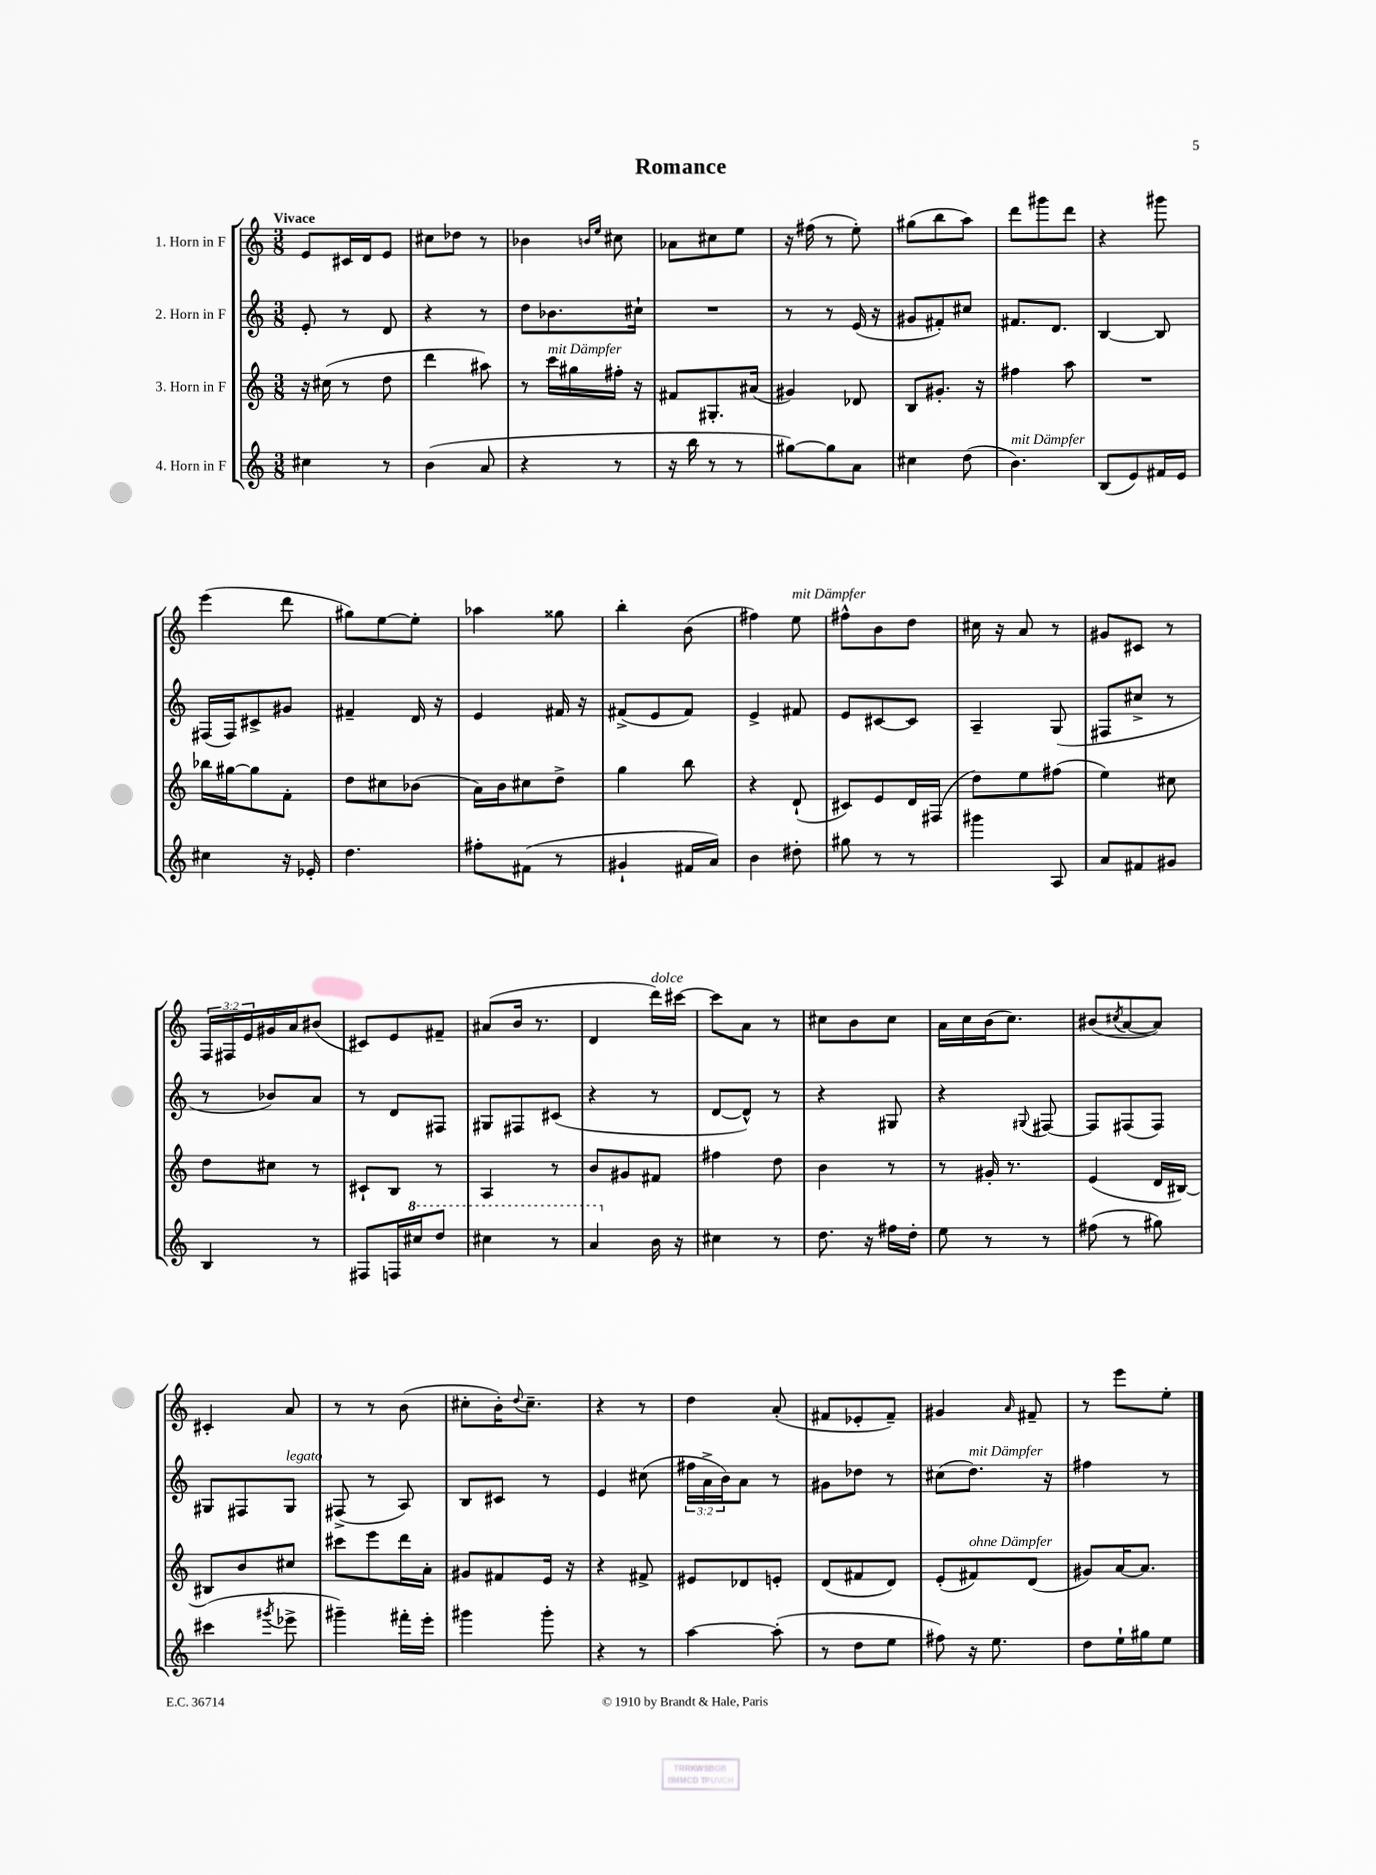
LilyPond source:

\header { title = "Romance" }
<<
\new StaffGroup <<
\new Staff = "s0" \with { instrumentName = "1. Horn in F" } {
    \clef treble \key c \major \numericTimeSignature \time 3/8 \override Staff.TupletNumber.text = #tuplet-number::calc-fraction-text \tempo "Vivace"
    e'8 cis'16 d'16 e'8 |
    cis''8 des''8 r8 |
    bes'4 \grace { b'16 e''16 } cis''8 |
    aes'8 cis''8 e''8 |
    r16 fis''16( r8 e''8-.) |
    gis''8( b''8 a''8) |
    d'''8 gis'''8 d'''8 |
    r4 gis'''8 |
    e'''4( d'''8 |
    gis''8) e''8~ e''8-. |
    aes''4 gisis''8 |
    b''4-. b'8( |
    fis''4) e''8^\markup { \italic "mit Dämpfer" } |
    fis''8-^ b'8 d''8 |
    cis''16 r16 a'8 r8 |
    gis'8 cis'8 r8 |
    \tuplet 3/2 { f16 fis16 e'16 } gis'16 a'16 bis'8( |
    cis'8) e'8 fis'8-- |
    ais'8( b'16 r8. |
    d'4 d'''16^\markup { \italic "dolce" }) cis'''16~ |
    cis'''8 a'8 r8 |
    cis''8 b'8 cis''8 |
    a'16 c''16 b'16( c''8.) |
    bis'8( \acciaccatura { cis''8 } a'8~ a'8) |
    cis'4-. a'8 |
    r8 r8 b'8( |
    cis''8-. b'16-.) \appoggiatura { d''8 } cis''8.-- |
    r4 r8 |
    d''4 a'8-.( |
    fis'8 ees'8-. fis'8--) |
    gis'4 \grace { a'16 } fis'8-- |
    r8 e'''8 e''8-. \bar "|." |
}
\new Staff = "s1" \with { instrumentName = "2. Horn in F" } {
    \clef treble \key c \major \numericTimeSignature \time 3/8 \override Staff.TupletNumber.text = #tuplet-number::calc-fraction-text
    e'8-. r8 d'8 |
    r4 r8 |
    d''8 bes'8. cis''16-! |
    R4. |
    r8 r8 e'16( r16 |
    gis'8 fis'8-.) cis''8 |
    fis'8. d'8. |
    b4~ b8 |
    fis16( fis16) cis'8-> gis'8 |
    fis'4-- d'16 r16 |
    e'4 fis'16 r16 |
    fis'8->( e'8 fis'8) |
    e'4-> fis'8 |
    e'8 cis'8~ cis'8 |
    a4-- g8( |
    fis8 cis''8-> r8 |
    r8 bes'8) a'8 |
    r8 d'8 fis8 |
    gis8 fis8 cis'8( |
    r4 r8 |
    d'8~ d'8-^) r8 |
    r4 gis8 |
    r4 \appoggiatura { gis8 } fis8~ |
    fis8 fis8( fis8) |
    gis8 fis8 gis8^\markup { \italic "legato" } |
    fis8->( r8 a8) |
    b8 cis'8 r8 |
    e'4 cis''8( |
    \tuplet 3/2 { fis''16 a'16-> b'16) } a'8 r8 |
    gis'8 des''8 r8 |
    cis''8( d''8.^\markup { \italic "mit Dämpfer" }) r16 |
    fis''4 r8 \bar "|." |
}
\new Staff = "s2" \with { instrumentName = "3. Horn in F" } {
    \clef treble \key c \major \numericTimeSignature \time 3/8
    r16 cis''16( r8 d''8 |
    d'''4 ais''8) |
    r8 c'''16^\markup { \italic "mit Dämpfer" } gis''16 fis''16-. r16 |
    fis'8 gis8.-. ais'16( |
    gis'4) des'8 |
    b8 gis'8.-. r16 |
    fis''4 a''8 |
    R4. |
    bes''16 gis''16~ gis''8 f'8-. |
    d''8 cis''8 bes'8( |
    a'16) b'16 cis''8 d''8-> |
    g''4 b''8 |
    r4 d'8-!( |
    cis'8) e'8 d'16 fis16( |
    d''8) e''8 fis''8( |
    e''4) cis''8 |
    d''8 cis''8 r8 |
    cis'8-! b8 r8 |
    a4 r8 |
    b'8 gis'8 fis'8 |
    fis''4 d''8 |
    b'4 r8 |
    r8 gis'16-. r8. |
    e'4( d'16 bis16~) |
    bis8 b'8 cis''8 |
    cis'''8 e'''8 d'''16 a'16-. |
    gis'8 fis'8 e'16 r16 |
    r4 fis'8-> |
    eis'8 des'8 e'8-. |
    d'8( fis'8 d'8) |
    e'8-.( fis'8^\markup { \italic "ohne Dämpfer" }) d'8( |
    gis'8) a'16~ a'8. \bar "|." |
}
\new Staff = "s3" \with { instrumentName = "4. Horn in F" } {
    \clef treble \key c \major \numericTimeSignature \time 3/8
    cis''4 r8 |
    b'4( a'8 |
    r4 r8 |
    r16 b''16 r8 r8 |
    gis''8~) gis''8 a'8 |
    cis''4 d''8( |
    b'4.^\markup { \italic "mit Dämpfer" }) |
    b8( e'8) fis'16 e'16 |
    cis''4 r16 ees'16-. |
    d''4. |
    fis''8-. fis'8( r8 |
    gis'4-! fis'16 a'16) |
    b'4 dis''8-. |
    gis''8 r8 r8 |
    gis'''4 a8 |
    a'8 fis'8 gis'8 |
    b4 r8 |
    fis8 f16 \ottava #1 cis'''16 d'''8 |
    cis'''4 r8 |
    a''4 \ottava #0 b'16 r16 |
    cis''4 r8 |
    d''8. r16 fis''16 d''16-. |
    e''8 r8 r8 |
    fis''8( r8 gis''8) |
    cis'''4( \acciaccatura { gis'''8 } ees'''8-> |
    gis'''4--) fis'''16-. e'''16-. |
    gis'''4 gis'''8-. |
    r4 r8 |
    a''4~ a''8-.( |
    r8 d''8 e''8 |
    fis''8) r16 e''8. |
    d''8 e''16-! gis''16 e''8 \bar "|." |
}
>>
>>
\layout { \context { \Score \remove "Bar_number_engraver" } }
